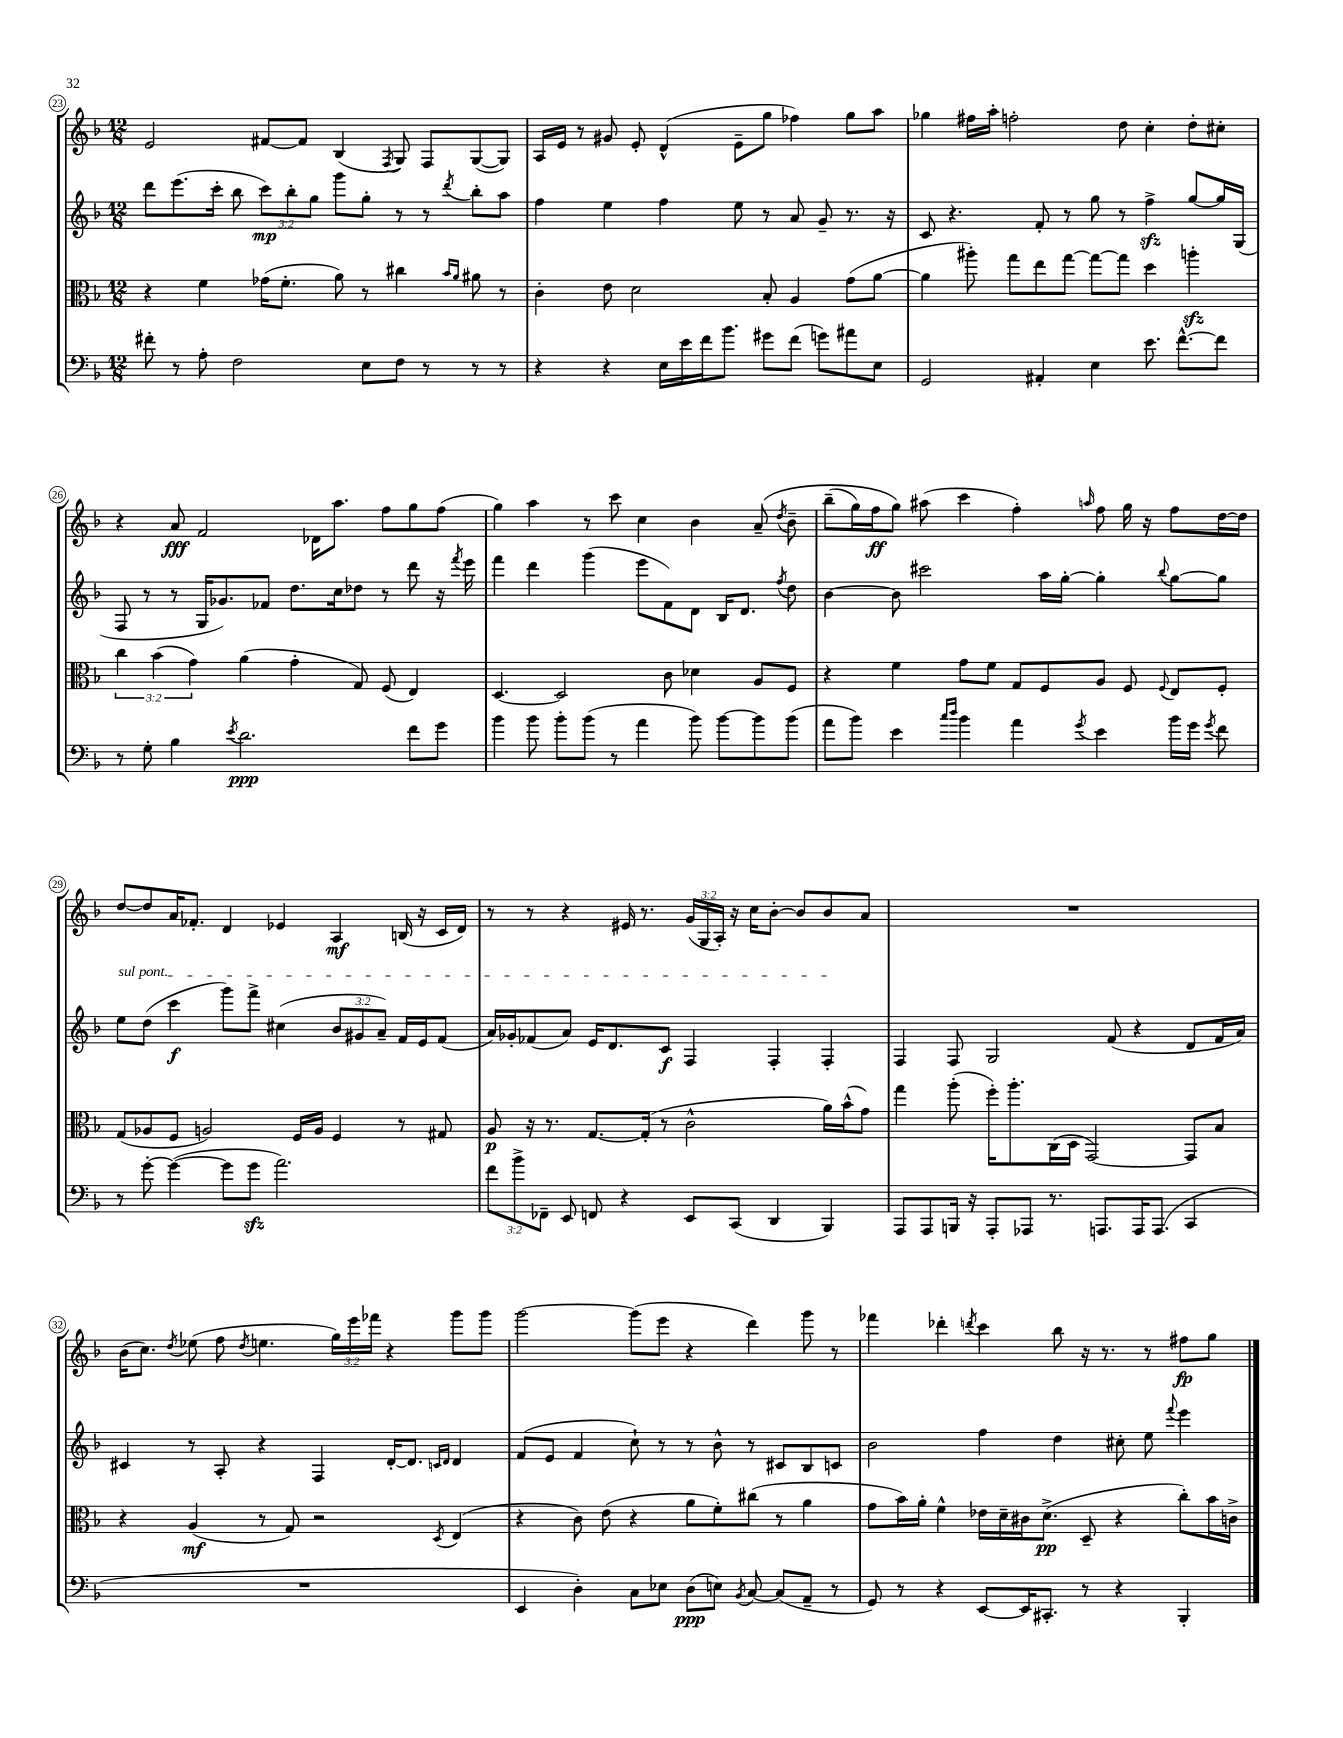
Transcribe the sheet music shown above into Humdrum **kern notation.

**kern	**kern	**kern	**kern
*staff4	*staff3	*staff2	*staff1
*clefF4	*clefC3	*clefG2	*clefG2
*k[b-]	*k[b-]	*k[b-]	*k[b-]
*M12/8	*M12/8	*M12/8	*M12/8
8f#'\	4r	8ddd\L	2e/
8r	.	(8.eee\	.
8A'\	4f\	.	.
.	.	16ccc'\Jk	.
2F\	.	8bb-\	.
.	(16g-\LK	12ccc\L)	[8f#/L
.	8.f'\J	.	.
.	.	12bb-'\	.
.	.	.	8f#/]J
.	.	12gg\J	.
.	8a\)	8ggg\L	(4B-/
8E\L	8r	8gg'\J	.
.	.	.	8qF/
8F\J	4cc#\	8r	8G/)
8r	.	8r	8F/L
.	16qqb-/LL	.	.
.	16qqa/JJ	8qddd/	.
8r	8a#\	8bb-'\L	([8G/
8r	8r	8aa\J	8G/]J)
=	=	=	=
4r	4c'\	4ff\	16A/LL
.	.	.	16e/JJ
.	.	.	8r
4r	8e\	4ee\	8g#/
.	2d\	.	8e'/
16E\LL	.	4ff\	(4d^^/
16e\	.	.	.
16f\J	.	.	.
8.b-\J	.	.	.
.	.	8ee\	8e~\L
8g#\L	8B-'/	8r	8gg\J
(8f\J	4A/	8a/	4ff-\)
8g\L)	.	8g~/	.
8a#\	(8g\L	8.r	8gg\L
8E\J	[8a\J	.	8aa\J
.	.	16r	.
=	=	=	=
2GG/	4a\]	8c/	4gg-\
.	.	4.r	.
.	8aa#'\)	.	16ff#\LL
.	.	.	16aa'\JJ
.	8gg\L	.	2ff'\
4AA#'/	8ee\	8f'/	.
.	[8gg\J	8r	.
4E\	8gg\_L	8gg\	.
.	8gg\]J	8r	8dd\
8.e\	4dd\	4ff^\	4cc'\
[8.f^^\L	.	.	.
.	4aa'\	[8gg/L	8dd'\L
8f\]J	.	16gg/]L	8cc#'\J
.	.	(16G/JJ	.
=	=	=	=
8r	6cc\	8F/	4r
8G'\	.	8r	.
.	(6b-\	.	.
4B-\	.	8r	8a/
.	6g\)	.	.
.	.	16G/LK	2f/
.	.	8.g-/)	.
8qe/	.	.	.
2.d\	(4a\	.	.
.	.	8f-/J	.
.	4g'\	8.dd\L	.
.	.	.	16d-\LK
.	.	16cc\k	8.aa\J
.	8G/)	8dd-\J	.
.	(8F/	8r	8ff\L
8f\L	4E/)	8ddd\	8gg\
8g\J	.	16r	(8ff\J
.	.	8qfff/	.
.	.	16eee\	.
=	=	=	=
4b-\	[4.D/	4fff\	4gg\)
8b-\	.	4ddd\	4aa\
8b-'\L	2D/]	.	.
(8b-\J	.	(4ggg\	8r
8r	.	.	8ccc\
4a\	.	8eee\L	4cc\
.	8c\	8f\)	.
8b-\)	4d-\	8d\J	4b-\
[8b-\L	.	16B-/LK	.
.	.	8.d/J	.
8b-\]	8A/L	.	&(8a~/
.	.	8qff/	8qdd/
(8b-\J	8F/J	8dd\	8b-~\
=	=	=	=
8a\L	4r	[4b-\	(8bb-~\L
8b-\J)	.	.	16gg\L)
.	.	.	16ff\J
4e\	4f\	8b-\]	8gg\J&)
.	.	2ccc#\	(8aa#\
16qqcc/LL	.	.	.
16qqdd/JJ	.	.	.
4b-\	8g\L	.	4ccc\
.	8f\J	.	.
4a\	8G/L	.	4ff'\)
.	8F/	16aa\LL	.
.	.	[16gg'\JJ	.
8qg/	.	.	16qqaa/
4e\	8A/J	4gg'\]	8ff\
.	8F/	.	16gg\
.	.	.	16r
.	8qqF/	8qqbb-/	.
16b-\LL	8E/L	[8gg\L	8ff\L
16g\JJ	.	.	.
8qg/	.	.	.
8f\	8F'/J	8gg\]J	[16dd\L
.	.	.	16dd\]JJ
=	=	=	=
8r	(8G/L	8ee\L	[8dd/L
[8g'\	8A-/	(8dd\J	8dd/]
(4g\_	8F/J	4ccc\	16a/K
.	.	.	8.f-'/J
.	2A/)	.	.
8g\]L	.	8ggg\L)	4d/
8g\J	.	8fff^\J	.
2.a\)	.	(4cc#\	4e-/
.	16F/LL	.	.
.	16A/JJ	.	.
.	4F/	12b-/L	4A/
.	.	12g#/	.
.	.	12a~/J)	.
.	8r	16f/LL	(16B/
.	.	16e/J	16r
.	8G#/	(8f/J	16c/LL
.	.	.	16d/JJ)
=	=	=	=
12f\L	8A/	16a/LL)	8r
.	.	16g-'/J	.
12b-^\	.	.	.
.	16r	(8f-/	8r
12FF-~\J	.	.	.
.	8.r	.	.
8EE/	.	8a/J)	4r
8FF/	[8.G/L	16e/LK	.
.	.	8.d/	.
4r	.	.	16e#/
.	(16G'/]Jk	.	8.r
.	8r	8c/J	.
8EE/L	2c^^\	4F/	(24g/LL
.	.	.	24G/
.	.	.	24A'/JJ)
(8CC/J	.	.	16r
.	.	.	16cc\LK
4DD/	.	4F'/	[8b-'\J
.	.	.	8b-/]L
4BBB-/)	16a\LL)	4F'/	8b-/
.	(16b-^^\J	.	.
.	8g\J)	.	8a/J
=	=	=	=
8AAA/L	4gg\	4F/	1.r
8AAA/	.	.	.
16BBB/Jk	(8aa'\	8F/	.
16r	.	.	.
8AAA'/L	16ff'\LK)	2G/	.
.	8.aa'\	.	.
8AAA-/J	.	.	.
8.r	(16C\L	.	.
.	16D\JJ	.	.
.	[2GG/)	.	.
8.AAA/L	.	.	.
.	.	(8f/	.
16AAA/K	.	4r	.
(8.AAA/J	.	.	.
4CC/	8GG/]L	8d/L	.
.	8B-/J	16f/L	.
.	.	16a/JJ)	.
=	=	=	=
1.r	4r	4c#/	(16b-\LK
.	.	.	8.cc\J)
.	.	.	8qdd/
.	(4A/	8r	(8ee-\
.	.	8A'/	8ff\
.	.	.	8qdd/
.	8r	4r	4.ee\
.	8G/)	.	.
.	2r	4F/	.
.	.	.	24gg\LL)
.	.	.	24eee\
.	.	.	24fff-\JJ
.	.	[16d'/LK	4r
.	.	8.d/]J	.
.	.	16qqc/LL	.
.	8qD/	16qqd/JJ	.
.	(4E/	4d/	8ggg\L
.	.	.	8ggg\J
=	=	=	=
4EE/	4r	(8f/L	[2ggg\
.	.	8e/J	.
4D'\)	8c\)	4f/	.
.	(8e\	.	.
8C\L	4r	8cc`\)	(8ggg\]L
8E-\J	.	8r	8eee\J
(8D\L	8a\L	8r	4r
8E\J)	8f'\)	8b-^^\	.
8qBB-/	.	.	.
[8C/	(8cc#\J	8r	4ddd\)
(8C/]L	8r	8c#/L	.
8AA~/J	4a\	8B-/	8ggg\
8r	.	8c/J	8r
=	=	=	=
8GG/)	8g\L	2b-\	4fff-\
8r	16b-\L)	.	.
.	16a'\JJ	.	.
4r	4f^^\	.	4ddd-'\
.	.	.	8qddd/
[8EE/L	16e-\LL	4ff\	4ccc\
.	16d~\	.	.
16EE/]K	16c#\J	.	.
8.CC#'/J	(8.d^\J	.	.
.	.	4dd\	8bb-\
8r	8D~/	.	16r
.	.	.	8.r
4r	4r	8cc#'\	.
.	.	8ee\	8r
.	.	8qqfff/	.
4BBB-'/	8cc'\L)	4eee\	8ff#\L
.	16b-\L	.	8gg\J
.	16c^\JJ	.	.
==	==	==	==
*-	*-	*-	*-
